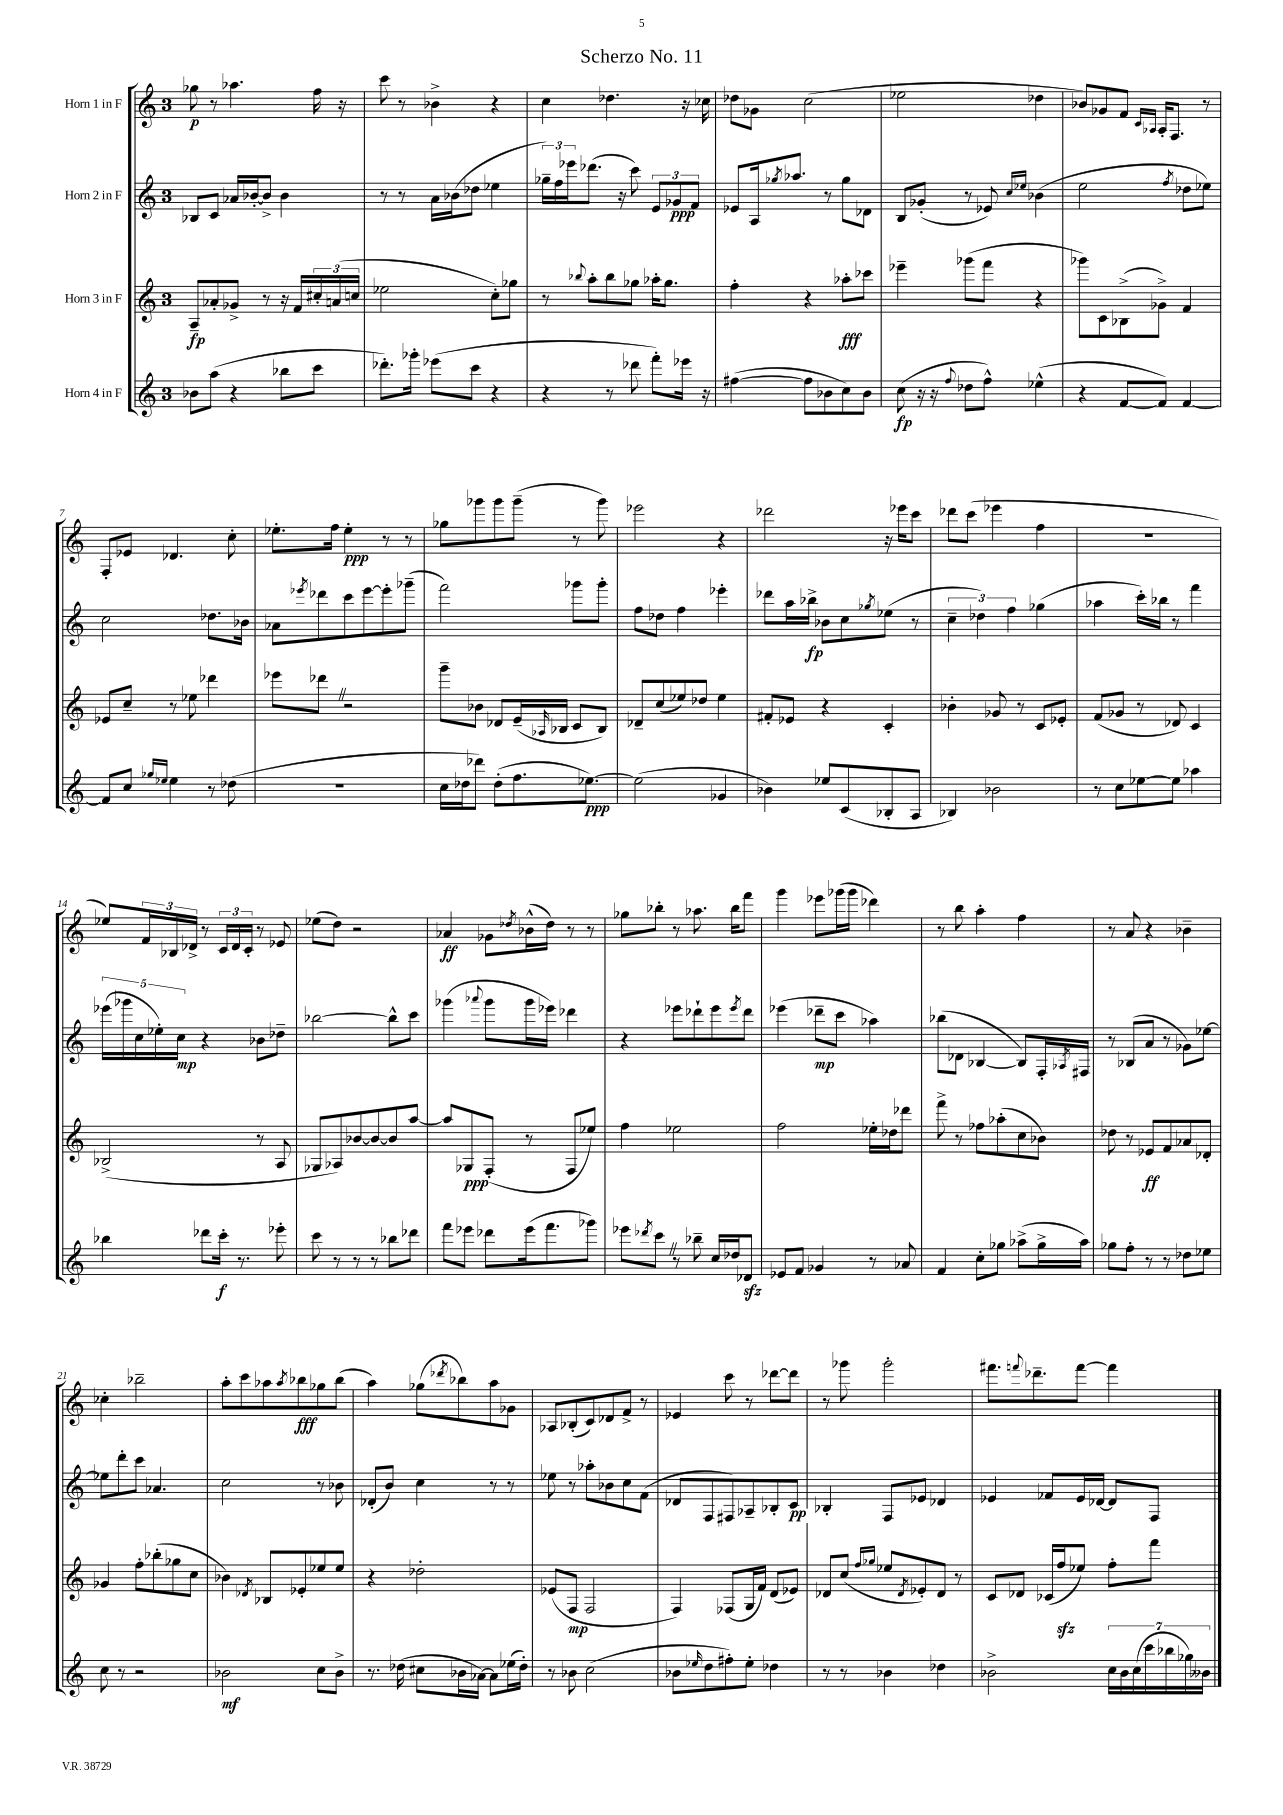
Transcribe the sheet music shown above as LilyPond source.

\header { title = "Scherzo No. 11" }
<<
\new StaffGroup <<
\new Staff = "s0" \with { instrumentName = "Horn 1 in F" } {
    \clef treble \key c \major \once \override Staff.TimeSignature.style = #'single-digit \time 3/4
    ges''8\p r8 aes''4. f''16 r16 |
    c'''8 r8 bes'4-> r4 |
    c''4 des''4. r16 ces''16 |
    des''8 ges'8 c''2( |
    ees''2 des''4 |
    bes'8) ges'8 f'8 \grace { c'16 aes16 } aes16-. f8. r8 |
    f8-. ees'8 des'4. c''8-. |
    ees''8.-. f''16 ees''4-.\ppp r8 r8 |
    ges''8 ges'''8 ges'''8 ges'''8--( r8 ges'''8) |
    ees'''2 r4 |
    des'''2 r16 ees'''16 c'''8 |
    des'''8 c'''8( ees'''4 f''4 |
    R2. |
    ees''8) \tuplet 3/2 { f'16 bes16 des'16-> } r8 \tuplet 3/2 { c'16 des'16 c'16-. } r8 ees'8 |
    ees''8( d''8) r2 |
    aes'4\ff ges'8 \acciaccatura { des''8 } bes'16-^( des''16) r8 r8 |
    ges''8 bes''8-. r8 aes''8. bes''16 f'''8 |
    g'''4 ees'''8 ges'''16( ges'''16 des'''4) |
    r8 b''8 a''4-. f''4 |
    r8 a'8 r4 bes'4-- |
    ces''4-. bes''2-- |
    a''8-. c'''8 aes''8 \acciaccatura { aes''8 } bes''8\fff ges''8 bes''8( |
    a''4) ges''8( \acciaccatura { des'''8 } bes''8) a''8 ges'8 |
    aes8 bes8-.( c'8) des'8 f'8-> r8 |
    ees'4 c'''8 r8 des'''8~ des'''8 |
    r8 ges'''8 ges'''2-. |
    fis'''8. \appoggiatura { f'''8 } des'''8.-- f'''8~ f'''4 \bar "|." |
}
\new Staff = "s1" \with { instrumentName = "Horn 2 in F" } {
    \clef treble \key c \major \once \override Staff.TimeSignature.style = #'single-digit \time 3/4
    bes8 c'8 aes'16 bes'16~-. bes'8-> bes'4 |
    r8 r8 a'16 bes'16( des''8 ees''4 |
    \tuplet 3/2 { ges''16--) f''16 ees'''16 } des'''8.( r16 c'''8) \tuplet 3/2 { e'8 ges'8\ppp f'8 } |
    ees'8 a16 \acciaccatura { ges''8 } aes''8. r8 ges''8 des'8 |
    b8 ges'8-.( r8 ees'8) \grace { c''16 ees''16 } bes'4( |
    e''2 \acciaccatura { f''8 } des''8 ees''8) |
    c''2 des''8. bes'16 |
    aes'8 \acciaccatura { ees'''8 } des'''8 c'''8 ees'''8~ ees'''8-. ges'''8--( |
    f'''2) ges'''8 ges'''8-. |
    f''8 des''8 f''4 ees'''4-. |
    des'''8 a''16 bes''16->\fp bes'8 c''8 \acciaccatura { ges''8 } ees''8( r8 |
    \tuplet 3/2 { c''4-- des''4) f''4 } ges''4( |
    aes''4 c'''16-.) bes''16 r8 f'''4 |
    \tuplet 5/4 { ees'''16( ges'''16 c''16 ees''16-.) c''16\mp } r4 bes'8 des''8-- |
    bes''2~ bes''8-^ c'''8 |
    ges'''4( \appoggiatura { aes'''8 } ges'''8 ges'''16 ees'''16) des'''4 |
    r4 ees'''8 des'''8-! ees'''8 \acciaccatura { ees'''8 } des'''8 |
    ees'''4( des'''8--\mp c'''8 aes''4) |
    bes''8( des'8 bes4~ bes8) f16-. \acciaccatura { aes8 } fis16 |
    r8 bes8( a'8 r8 ges'8) ees''8~ |
    ees''8 d'''8-. c'''8 aes'4. |
    c''2 r8 bes'8 |
    des'8-.( b'8) c''4 r8 r8 |
    ees''8 r8 aes''8-. bes'8 c''8 f'8( |
    des'8 f8 fis8) aes8-- bes8-. c'8\pp |
    bes4-. f8 ees'8 des'4 |
    ees'4 fes'8 ees'16 des'16~ des'8 f8 \bar "|." |
}
\new Staff = "s2" \with { instrumentName = "Horn 3 in F" } {
    \clef treble \key c \major \once \override Staff.TimeSignature.style = #'single-digit \time 3/4
    a8--\fp aes'8-. ges'8-> r8 r16 f'16 \tuplet 3/2 { cis''16-. a'16( c''16 } |
    ees''2 c''8-.) ges''8 |
    r8 \appoggiatura { bes''8 } a''8-. bes''8 ges''8 aes''16-. ges''8. |
    f''4-. r4 aes''8-.\fff ces'''8 |
    ees'''4-- ges'''8( f'''8 r4 |
    ges'''8) c'8 bes8->( ges'8->) f'4 |
    ees'8 c''8-- r8 ees''8 des'''4 |
    ees'''8 des'''8 \once \override BreathingSign.text = \markup { \musicglyph "scripts.caesura.straight" } \breathe r2 |
    g'''8-- bes'8 des'8 e'16--( \grace { aes16 } bes16 c'8 bes8) |
    des'8-- c''8( ees''8) des''8 ees''4 |
    fis'8-. ees'8 r4 c'4-. |
    bes'4-. ges'8 r8 c'8 ees'8-. |
    f'8( ges'8 r8 des'8) c'4 |
    bes2->( r8 a8 |
    ges8 aes8) bes'8~ bes'8~ bes'8 a''8~ |
    a''8 ges8\ppp f8-.( r8 f8 ees''8) |
    f''4 ees''2 |
    f''2 ees''16-. des''16 des'''8 |
    f'''8-> r8 fes''8 aes''8-.( c''8 bes'8) |
    des''8 r8 ees'8\ff f'8 aes'8 des'8-. |
    ges'4 f''8-. bes''8-.( ges''8 c''8 |
    bes'4) \acciaccatura { des'8 } bes8 ees'8-. ees''8 ees''8 |
    r4 des''2-. |
    ees'8( f8\mp f2 |
    f4) fes8( g16 f'16) d'8( ees'8) |
    des'8 c''8( \grace { f''16 ges''16 } ees''8 \acciaccatura { des'8 } ees'8-.) des'8 r8 |
    c'8 des'8 ces'16( f''16\sfz ees''8) f''8-. f'''8 \bar "|." |
}
\new Staff = "s3" \with { instrumentName = "Horn 4 in F" } {
    \clef treble \key c \major \once \override Staff.TimeSignature.style = #'single-digit \time 3/4
    bes'8 a''8( r4 bes''8 c'''8 |
    des'''8.-.) ges'''16-. ees'''8( c'''8 r4 |
    r4 r8 des'''8 f'''8-.) ees'''16 r16 |
    fis''4~( fis''8 bes'8 c''8) bes'8 |
    c''8\fp( r16 r16 \appoggiatura { f''8 } des''8 f''8-^) ees''4-^( |
    r4 f'8~ f'8) f'4~ |
    f'8 c''8 \grace { ges''16 ees''16 } ees''4 r8 des''8( |
    R2. |
    c''16 des''16 des'''8) des''8-.( f''8. ees''8.~\ppp) |
    ees''2( ges'4 |
    bes'4) ees''8 c'8( bes8-. a8 |
    bes4) bes'2 |
    r8 c''8 ees''8~ ees''8 aes''4 |
    bes''4 des'''8 c'''16-.\f r8. ees'''8-. |
    c'''8 r8 r8 r8 bes''8 des'''8 |
    f'''8 ees'''8 des'''8 ees'''16( f'''8. ges'''8) |
    ees'''8 \acciaccatura { des'''8 } c'''8 \once \override BreathingSign.text = \markup { \musicglyph "scripts.caesura.straight" } \breathe r8 bes''8-- c''16 des''16 des'8\sfz |
    ees'8 f'8 ges'4 r8 aes'8 |
    f'4 c''8-. ges''8 aes''8->( ges''16-> aes''16) |
    ges''8 f''8-. r8 r8 des''8 ees''8 |
    c''8 r8 r2 |
    bes'2\mf c''8 bes'8-> |
    r8. des''16( cis''8 bes'16 aes'16~) aes'8 ees''16( des''16-.) |
    r8 bes'8 c''2( |
    bes'8 \grace { ees''16 } d''8 fis''8-.) ees''8-. des''4 |
    r8 r8 bes'4 des''4 |
    bes'2-> \tuplet 7/4 { c''16 bes'16 c''16( c'''16 bes''16 ges''16) beses'16 } \bar "|." |
}
>>
>>
